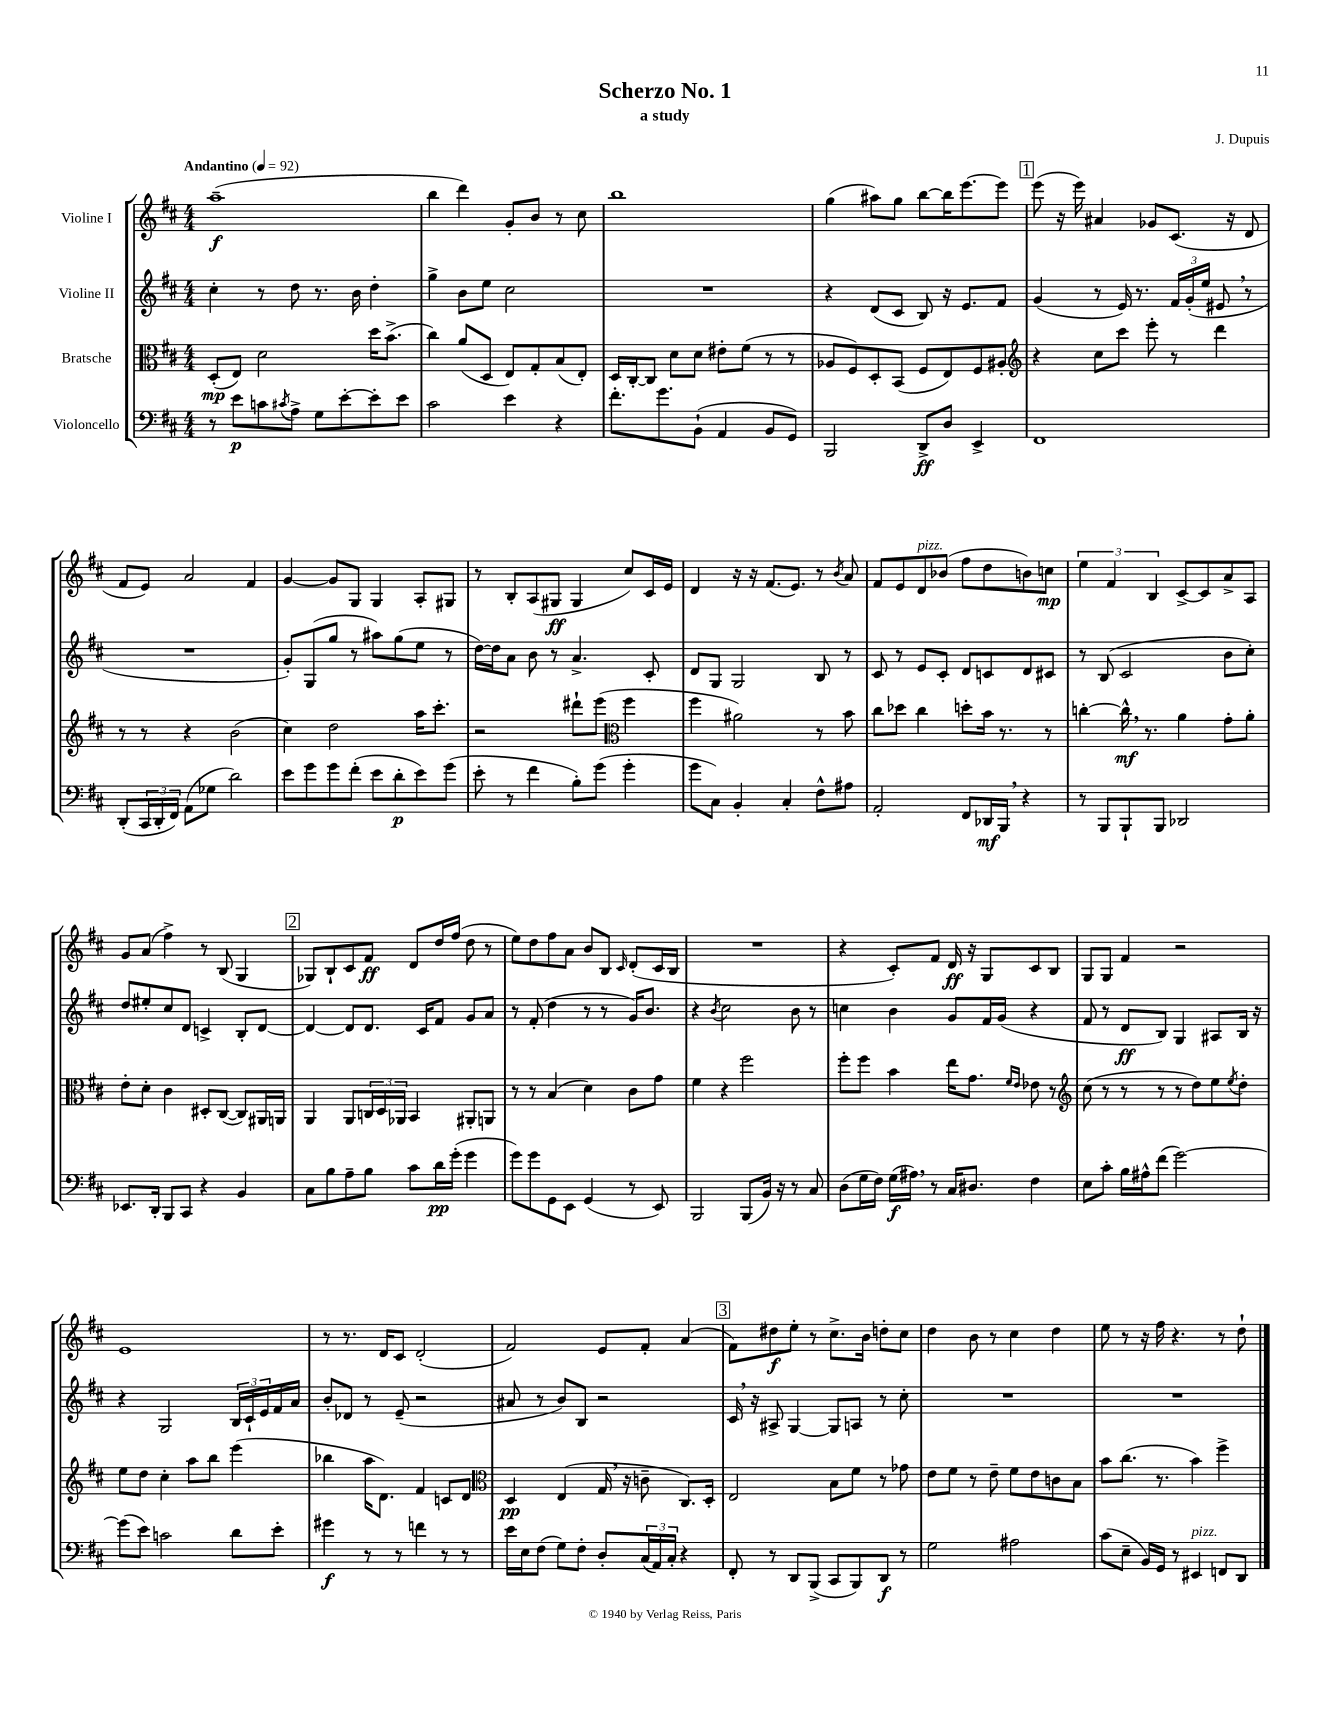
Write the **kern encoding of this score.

**kern	**kern	**kern	**kern
*staff4	*staff3	*staff2	*staff1
*clefF4	*clefC3	*clefG2	*clefG2
*k[f#c#]	*k[f#c#]	*k[f#c#]	*k[f#c#]
*M4/4	*M4/4	*M4/4	*M4/4
*MM92	*MM92	*MM92	*MM92
8r	(8D'	4cc#'	(1aa~
8e	8E)	.	.
8c	2d	8r	.
8qc#	.	.	.
8A^	.	8dd	.
8G	.	8.r	.
[8e'	.	.	.
.	.	16b	.
8e']	16dd	4dd'	.
.	(8.b^	.	.
8e	.	.	.
=	=	=	=
2c#	4cc#)	4gg^	4bb
.	(8a	8b	4ddd)
.	8D	8ee	.
4e	8E)	2cc#	8g'
.	8G'	.	8b
4r	(8B	.	8r
.	8E')	.	8cc#
=	=	=	=
8.f#'	16D	1r	1bb
.	[16C#'	.	.
.	8C#]	.	.
8.g	.	.	.
.	8d	.	.
(8BB`	8d	.	.
4AA	8e#'	.	.
.	(8f#	.	.
8BB	8r	.	.
8GG)	8r	.	.
=	=	=	=
2BBB	8A-	4r	(4gg
.	8F#)	.	.
.	8D'	(8d	8aa#)
.	(8BB	8c#	8gg
8DD^	8F#	8B)	[8bb
8D	8E)	16r	16bb]
.	.	8.e	[8.eee
4EE^	8F#	.	.
.	8A#'	8f#	8eee]
=	=	=	=
*	*clefG2	*	*
1FF#	4r	(4g	(8eee
.	.	.	16r
.	.	.	16eee)
.	8cc#	8r	4a#
.	8ccc#	16e)	.
.	.	8.r	.
.	8eee'	.	8g-
.	8r	24f#	(8.c#
.	.	(24g'	.
.	.	24ee	.
.	4ddd	8e#	.
.	.	.	16r
.	.	8r	8d
=	=	=	=
(8DD'	8r	1r	8f#
24CC#	8r	.	8e)
24DD'	.	.	.
24FF#)	.	.	.
(8AA	4r	.	2a
8G-	.	.	.
2d)	(2b	.	.
.	.	.	4f#
=	=	=	=
8e	4cc#)	8g')	[4g
8g	.	(8G	.
8g	2dd	8gg	8g]
(8f#'	.	8r	8G
8e	.	8aa#)	4G
8d'	.	(8gg	.
8e)	16aa	8ee	8A'
.	8.ccc#'	.	.
(8g	.	8r	8G#
=	=	=	=
8e'	2r	[16dd)	8r
.	.	16dd]	.
8r	.	8a	8B'
4f#	.	8b	(8A
.	.	8r	8G#
8B')	8ddd#`	4.a^	4G#
(8g	(8eee	.	.
*	*clefC3	*	*
4g'	4ff#	.	8cc#)
.	.	8c#'	16c#
.	.	.	16e
=	=	=	=
8g	4ff#	8d	4d
8C#)	.	8G	.
4BB'	2a#)	2G	16r
.	.	.	16r
.	.	.	(8.f#
4C#'	.	.	.
.	.	.	8.e)
8F#^^	8r	8B	8r
.	.	.	8qb
8A#	8b	8r	8a
=	=	=	=
2AA'	8cc#	8c#	8f#
.	8dd-	8r	8e
.	4cc#	8e	8d
.	.	8c#'	(8b-
8FF#	8dd'	8d	8ff#
16DD-	16b	8c	8dd
16BBB	8.r	.	.
4r	.	8d	8b)
.	8r	8c#	8cc
=	=	=	=
8r	[4cc'	8r	6ee
8BBB	.	(8B	.
.	.	.	6f#
8BBB`	16cc^^]	2c#	.
.	8.r	.	.
.	.	.	6B
8BBB	.	.	.
2DD-	4a	.	[8c#^
.	.	.	8c#]
.	8g'	8b	8a^
.	8a'	8cc#')	8A
=	=	=	=
8.EE-	8e'	8dd	8g
.	8d'	8ee#'	(8a
16DD'	.	.	.
8BBB	4c#	8cc#	4ff#^)
8CC#	.	8d	.
4r	8D#'	4c^	8r
.	([8C#	.	(8B
4BB	8C#])	8B'	4G
.	16AA#	[8d	.
.	16AA	.	.
=	=	=	=
8C#	4AA	4d_	8G-)
8B	.	.	8B`
8A~	8AA	8d]	8c#
8B	24C	8.d	8f#
.	24D	.	.
.	24AA-	.	.
8c#	4BB	.	8d
.	.	16c#	.
16d	.	8f#	16dd
(16g'	.	.	(16ff#
4g	8AA#'	8g	8dd
.	8AA	8a	8r
=	=	=	=
8g)	8r	8r	8ee)
8g	8r	(8f#'	8dd
8GG	(4B	4dd	8ff#
8EE	.	.	8a
(4GG	4d)	8r	8b
.	.	8r	8B
.	.	.	16qqc#
8r	8c#	16g)	(8d'
.	.	8.b	.
8EE)	8g	.	16c#
.	.	.	16B
=	=	=	=
2BBB	4f#	4r	1r
.	.	8qb	.
.	4r	2cc#	.
(8BBB	2ff#	.	.
16BB)	.	.	.
16r	.	.	.
8r	.	8b	.
8C#	.	8r	.
=	=	=	=
(8D	8ff#'	4cc	4r
16G	8ff#	.	.
16F#)	.	.	.
(16G	4b	4b	8c#')
16A#)	.	.	.
8r	.	.	8f#
16C#	16ee	8g	16d
8.D#	8.g	.	16r
.	.	16f#	8G
.	.	(16g	.
.	16qqf#	.	.
.	16qqe	.	.
4F#	8e-	4r	8c#
.	8r	.	8B
=	=	=	=
*	*clefG2	*	*
8E	(8cc#	8f#	8G
8c#'	8r	8r	8G
16B	8r	8d	4f#
16A#^^	.	.	.
(8f#	8r	8B)	.
[2g)	8r	4G	2r
.	8dd)	.	.
.	8ee	8A#	.
.	8qee	.	.
.	8dd'	16B	.
.	.	16r	.
=	=	=	=
(8g]	8ee	4r	1e
8e)	8dd	.	.
2c	4cc#'	2G	.
.	8aa	.	.
.	8bb	.	.
8d	(4eee	24B	.
.	.	24c#`	.
.	.	24e	.
8e'	.	16f#	.
.	.	16a	.
=	=	=	=
4g#	4bb-	8b'	8r
.	.	8d-	8.r
8r	16aa	8r	.
.	8.d)	.	16d
8r	.	(8e~	8c#
4f	4f#	2r	(2d'
8r	8c	.	.
8r	8d	.	.
=	=	=	=
*	*clefC3	*	*
16e	4D	8a#	2f#)
16E	.	.	.
(8F#	.	8r	.
8G)	(4E	8b)	.
8F#'	.	8B	.
8D'	16G	2r	8e
.	16r	.	.
(24C#	8c~	.	8f#'
24AA)	.	.	.
24C#'	.	.	.
4r	8.C#)	.	(4a
.	16D'	.	.
=	=	=	=
8FF#'	2E	16c#	8f#)
.	.	16r	.
8r	.	8A#^	8dd#
8DD	.	[4G	8ee'
(8BBB^	.	.	8r
8CC#	8B	8G]	8.cc#^
8BBB)	8f#	8A	.
.	.	.	16b
8DD	8r	8r	8dd'
8r	8g-	8cc#'	8cc#
=	=	=	=
2G	8e	1r	4dd
.	8f#	.	.
.	8r	.	8b
.	8e~	.	8r
2A#	8f#	.	4cc#
.	8e	.	.
.	8c	.	4dd
.	8B	.	.
=	=	=	=
(8c#	8b	1r	8ee
8E~	(8.cc#	.	8r
16BB)	.	.	16r
16GG	8.r	.	16ff#
8r	.	.	4.r
4EE#	4b)	.	.
8FF	4ff#^	.	8r
8DD	.	.	8dd`
==	==	==	==
*-	*-	*-	*-
